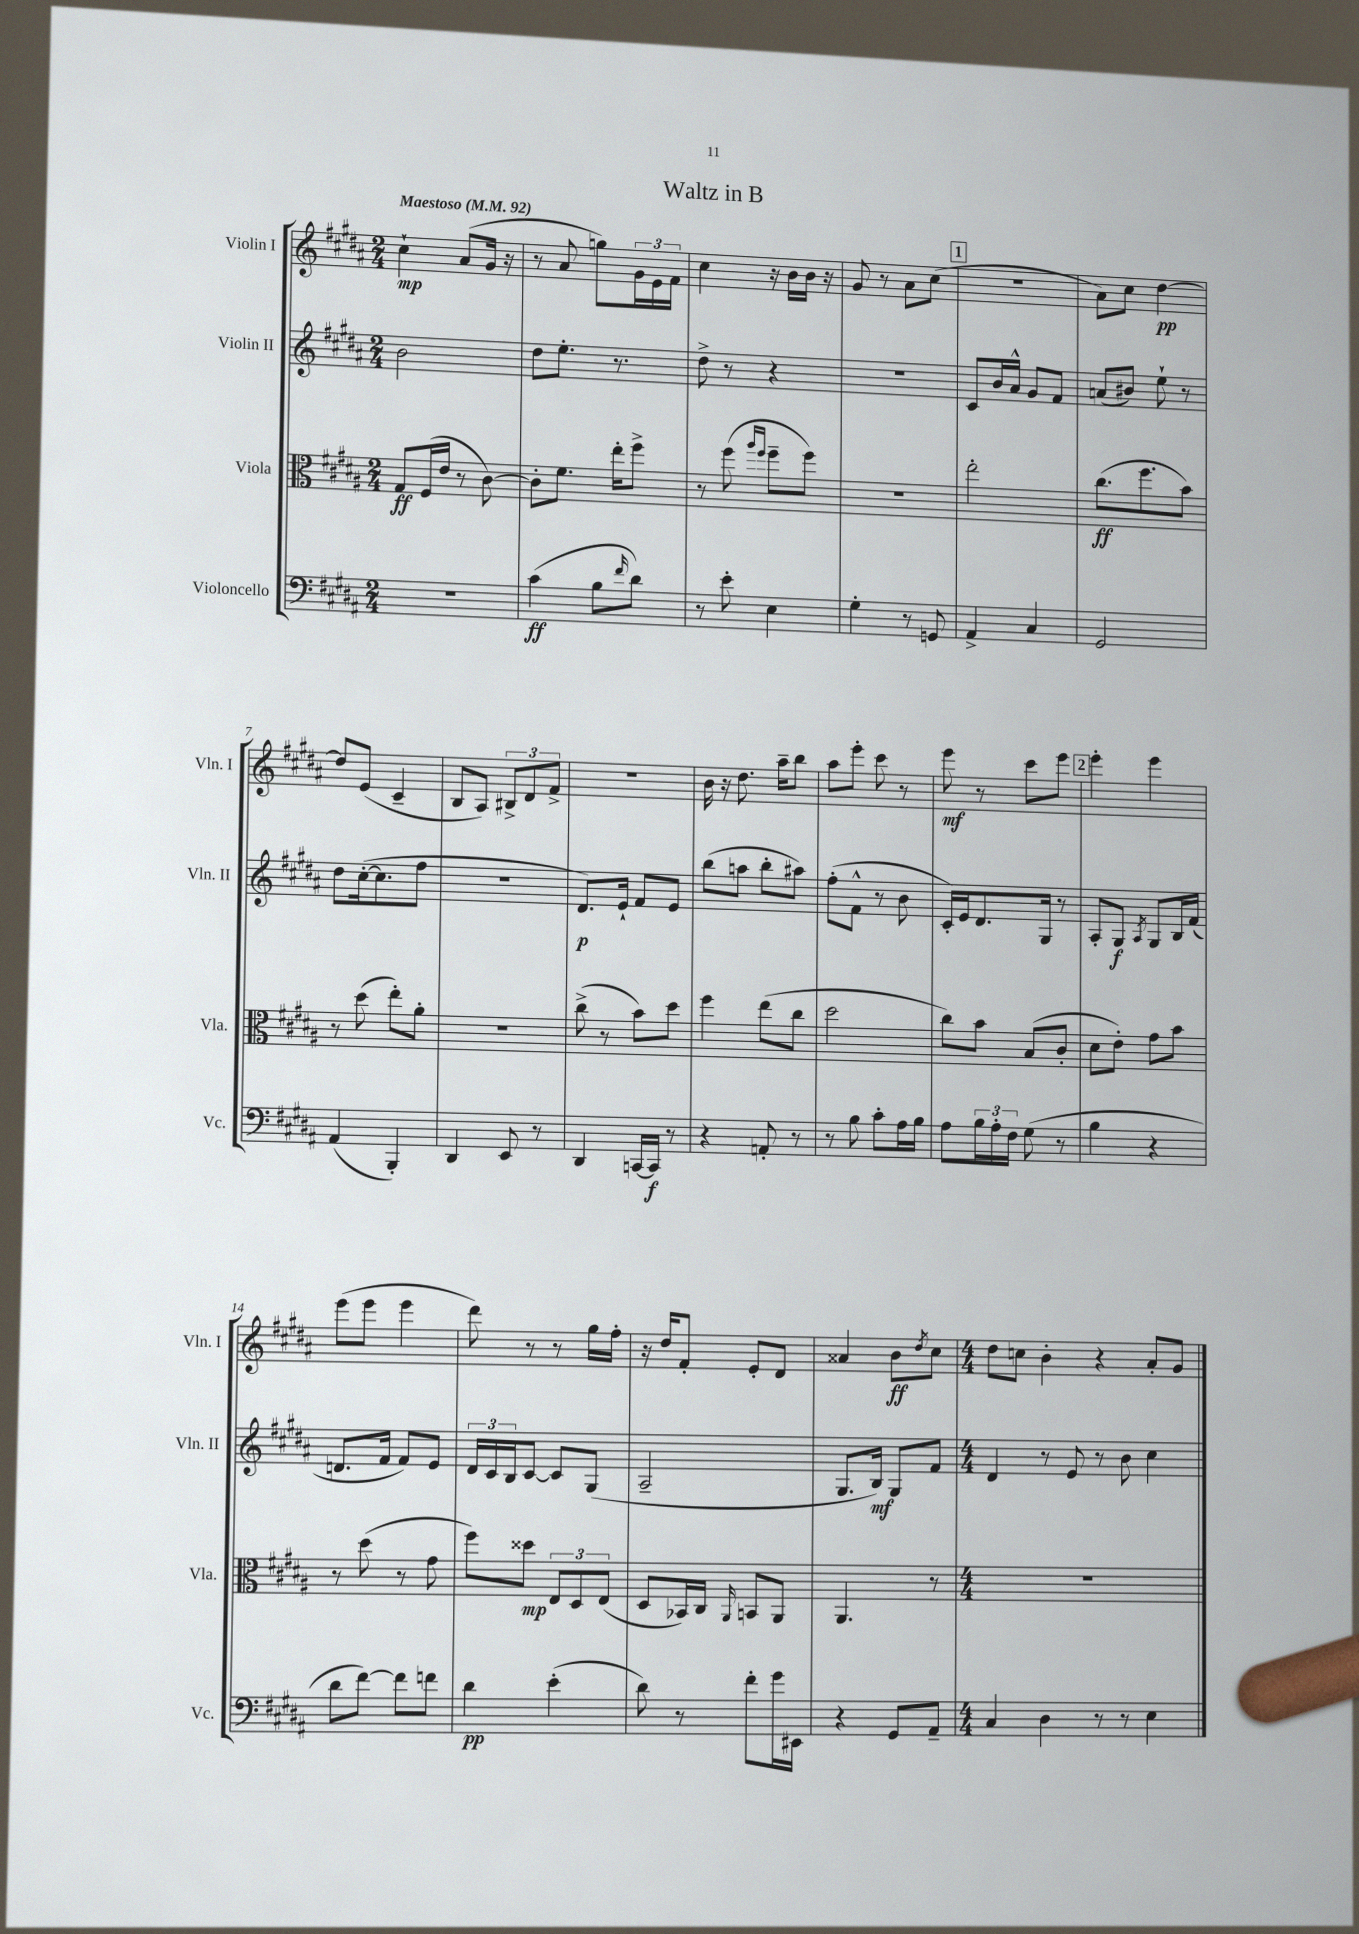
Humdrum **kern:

**kern	**dynam	**kern	**dynam	**kern	**dynam	**kern	**dynam
*part4	*part4	*part3	*part3	*part2	*part2	*part1	*part1
*staff4	*staff4	*staff3	*staff3	*staff2	*staff2	*staff1	*staff1
*I"Violoncello	*	*I"Viola	*	*I"Violin II	*	*I"Violin I	*
*I'Vc.	*	*I'Vla.	*	*I'Vln. II	*	*I'Vln. I	*
*clefF4	*	*clefC3	*	*clefG2	*	*clefG2	*
*k[f#c#g#d#a#]	*	*k[f#c#g#d#a#]	*	*k[f#c#g#d#a#]	*	*k[f#c#g#d#a#]	*
*M2/4	*	*M2/4	*	*M2/4	*	*M2/4	*
*MM92	*	*MM92	*	*MM92	*	*MM92	*
=1	=1	=1	=1	=1	=1	=1	=1
!	!	!	!	!	!	!LO:TX:a:B:t=Maestoso	!
2r	.	8G#/L	ff	2b\	.	4cc#`\	mp
.	.	(16F#/L	.	.	.	.	.
.	.	16e/JJ	.	.	.	.	.
.	.	8r	.	.	.	(8a#/L	.
.	.	[8c#\)	.	.	.	16g#/Jk	.
.	.	.	.	.	.	16r	.
=2	=2	=2	=2	=2	=2	=2	=2
(4c#\	ff	8c#'\L]	.	8dd#\L	.	8r	.
.	.	8.f#\J	.	8.ee'\J	.	8a#/	.
8B\L	.	.	.	.	.	8ggn\L)	.
.	.	16ee'\KL	.	8.r	.	.	.
16qqf#/	.	.	.	.	.	.	.
8d#\J)	.	8ff#^\J	.	.	.	24g#\L	.
.	.	.	.	.	.	24e\	.
.	.	.	.	.	.	24f#\JJ	.
=3	=3	=3	=3	=3	=3	=3	=3
8r	.	8r	.	8dd#^\	.	4cc#\	.
8e'\	.	(8ff#\	.	8r	.	.	.
.	.	16qqaa#/LL	.	.	.	.	.
.	.	16qqff#/JJ	.	.	.	.	.
4E\	.	8ff#~\L	.	4r	.	16r	.
.	.	.	.	.	.	16b\LL	.
.	.	8ff#\J)	.	.	.	16b\JJ	.
.	.	.	.	.	.	16r	.
=4	=4	=4	=4	=4	=4	=4	=4
4G#'\	.	2r	.	2r	.	8g#/	.
.	.	.	.	.	.	8r	.
8r	.	.	.	.	.	8a#\L	.
8GGn/	.	.	.	.	.	(8cc#\J	.
!!LO:REH:place=s1:t=1
=5	=5	=5	=5	=5	=5	=5	=5
4AA#^/	.	2ee'\	.	8c#/L	.	2r	.
.	.	.	.	16b/L	.	.	.
.	.	.	.	16a#^^/JJ	.	.	.
4C#/	.	.	.	8g#/L	.	.	.
.	.	.	.	8f#/J	.	.	.
=6	=6	=6	=6	=6	=6	=6	=6
2GG#/	.	(8.cc#\L	ff	(8an/L	.	8a#\L)	.
.	.	.	.	8b#X/J)	.	8cc#\J	.
.	.	8.ff#\	.	.	.	.	.
.	.	.	.	8ee`\	.	[4dd#\	pp
.	.	8b\J)	.	8r	.	.	.
!!LO:LB:g=z
=7	=7	=7	=7	=7	=7	=7	=7
(4AA#/	.	8r	.	8dd#\L	.	8dd#/L]	.
.	.	(8dd#\	.	([16cc#'\k	.	(8e/J	.
.	.	.	.	8.cc#\]	.	.	.
4BBB'/)	.	8ee'\L)	.	.	.	4c#~/	.
.	.	8a#'\J	.	8ff#\J	.	.	.
=8	=8	=8	=8	=8	=8	=8	=8
4DD#/	.	2r	.	2r	.	8B/L	.
.	.	.	.	.	.	8A#/J)	.
8EE/	.	.	.	.	.	12B#X^/L	.
.	.	.	.	.	.	12d#/	.
8r	.	.	.	.	.	.	.
.	.	.	.	.	.	12f#^/J	.
=9	=9	=9	=9	=9	=9	=9	=9
4DD#/	.	(8cc#^\	.	8.d#/L)	p	2r	.
.	.	8r	.	.	.	.	.
.	.	.	.	16e`/Jk	.	.	.
[16CCn/LL	.	8b\L)	.	8f#/L	.	.	.
16CC/JJ]	f	.	.	.	.	.	.
8r	.	8dd#\J	.	8e/J	.	.	.
=10	=10	=10	=10	=10	=10	=10	=10
4r	.	4ff#\	.	(8bb\L	.	16b\	.
.	.	.	.	.	.	16r	.
.	.	.	.	8aan\J	.	8.dd#\	.
8AAn'/	.	(8ee\L	.	8bb'\L	.	.	.
.	.	.	.	.	.	16aa#~\KL	.
8r	.	8cc#\J	.	8aa#X\J)	.	8bb\J	.
=11	=11	=11	=11	=11	=11	=11	=11
8r	.	2dd#\	.	(8ff#'\L	.	8aa#\L	.
8B\	.	.	.	8f#^^\J	.	8eee'\J	.
8c#'\L	.	.	.	8r	.	8ccc#\	.
16A#\L	.	.	.	8b\	.	8r	.
16B\JJ	.	.	.	.	.	.	.
=12	=12	=12	=12	=12	=12	=12	=12
8A#\L	.	8cc#\L)	.	16c#'/LL)	.	8eee\	mf
.	.	.	.	16e/J	.	.	.
24B\L	.	8b\J	.	8.d#/	.	8r	.
24A#'\	.	.	.	.	.	.	.
24F#\JJ	.	.	.	.	.	.	.
(8G#\	.	(8B/L	.	.	.	8ccc#\L	.
.	.	.	.	16G#/Jk	.	.	.
8r	.	8c#'/J	.	8r	.	8eee\J	.
!!LO:REH:place=s1:t=2
=13	=13	=13	=13	=13	=13	=13	=13
4B\	.	8d#\L	.	8A#'/L	.	4eee'\	.
.	.	8e'\J)	.	8G#/J	f	.	.
.	.	.	.	8qA#/	.	.	.
4r	.	8g#\L	.	8G#/L	.	4eee\	.
.	.	8b\J	.	16B/L	.	.	.
.	.	.	.	(16f#/JJ	.	.	.
!!LO:LB:g=z
=14	=14	=14	=14	=14	=14	=14	=14
8d#\L	.	8r	.	8.dn/L	.	(8eee\L	.
[8f#\J)	.	(8dd#\	.	.	.	8eee\J	.
.	.	.	.	16f#/Jk	.	.	.
8f#\L]	.	8r	.	8f#/L)	.	4eee\	.
8fn\J	.	8g#\	.	8e/J	.	.	.
=15	=15	=15	=15	=15	=15	=15	=15
4d#\	pp	8ff#\L)	.	24d#/LL	.	8ddd#\)	.
.	.	.	.	24c#/	.	.	.
.	.	.	.	24B/J	.	.	.
.	.	8dd##X\J	mp	[8c#/J	.	8r	.
(4e'\	.	12E/L	.	8c#/L]	.	8r	.
.	.	12D#/	.	.	.	.	.
.	.	.	.	(8G#/J	.	16gg#\LL	.
.	.	(12E/J	.	.	.	.	.
.	.	.	.	.	.	16ff#'\JJ	.
=16	=16	=16	=16	=16	=16	=16	=16
8d#\)	.	8D#/L	.	2A#~/	.	16r	.
.	.	.	.	.	.	16dd#/KL	.
8r	.	16BB-X/L)	.	.	.	8f#'/J	.
.	.	16C#/JJ	.	.	.	.	.
.	.	16qqAA#/	.	.	.	.	.
8f#'\L	.	8BBn/L	.	.	.	8e'/L	.
16g#\L	.	8AA#/J	.	.	.	8d#/J	.
16EE#X\JJ	.	.	.	.	.	.	.
=17	=17	=17	=17	=17	=17	=17	=17
4r	.	4.AA#/	.	8.G#/L	.	4a##X/	.
.	.	.	.	16B/Jk)	mf	.	.
8GG#/L	.	.	.	8G#/L	.	8b\L	ff
.	.	.	.	.	.	8qdd#/	.
8AA#~/J	.	8r	.	8f#/J	.	8cc#\J	.
=18	=18	=18	=18	=18	=18	=18	=18
*M4/4	*	*M4/4	*	*M4/4	*	*M4/4	*
4C#/	.	1r	.	4d#/	.	8dd#\L	.
.	.	.	.	.	.	8ccn\J	.
4D#\	.	.	.	8r	.	4b'\	.
.	.	.	.	8e/	.	.	.
8r	.	.	.	8r	.	4r	.
8r	.	.	.	8b\	.	.	.
4E\	.	.	.	4cc#\	.	8a#'/L	.
.	.	.	.	.	.	8g#/J	.
==	==	==	==	==	==	==	==
*-	*-	*-	*-	*-	*-	*-	*-
